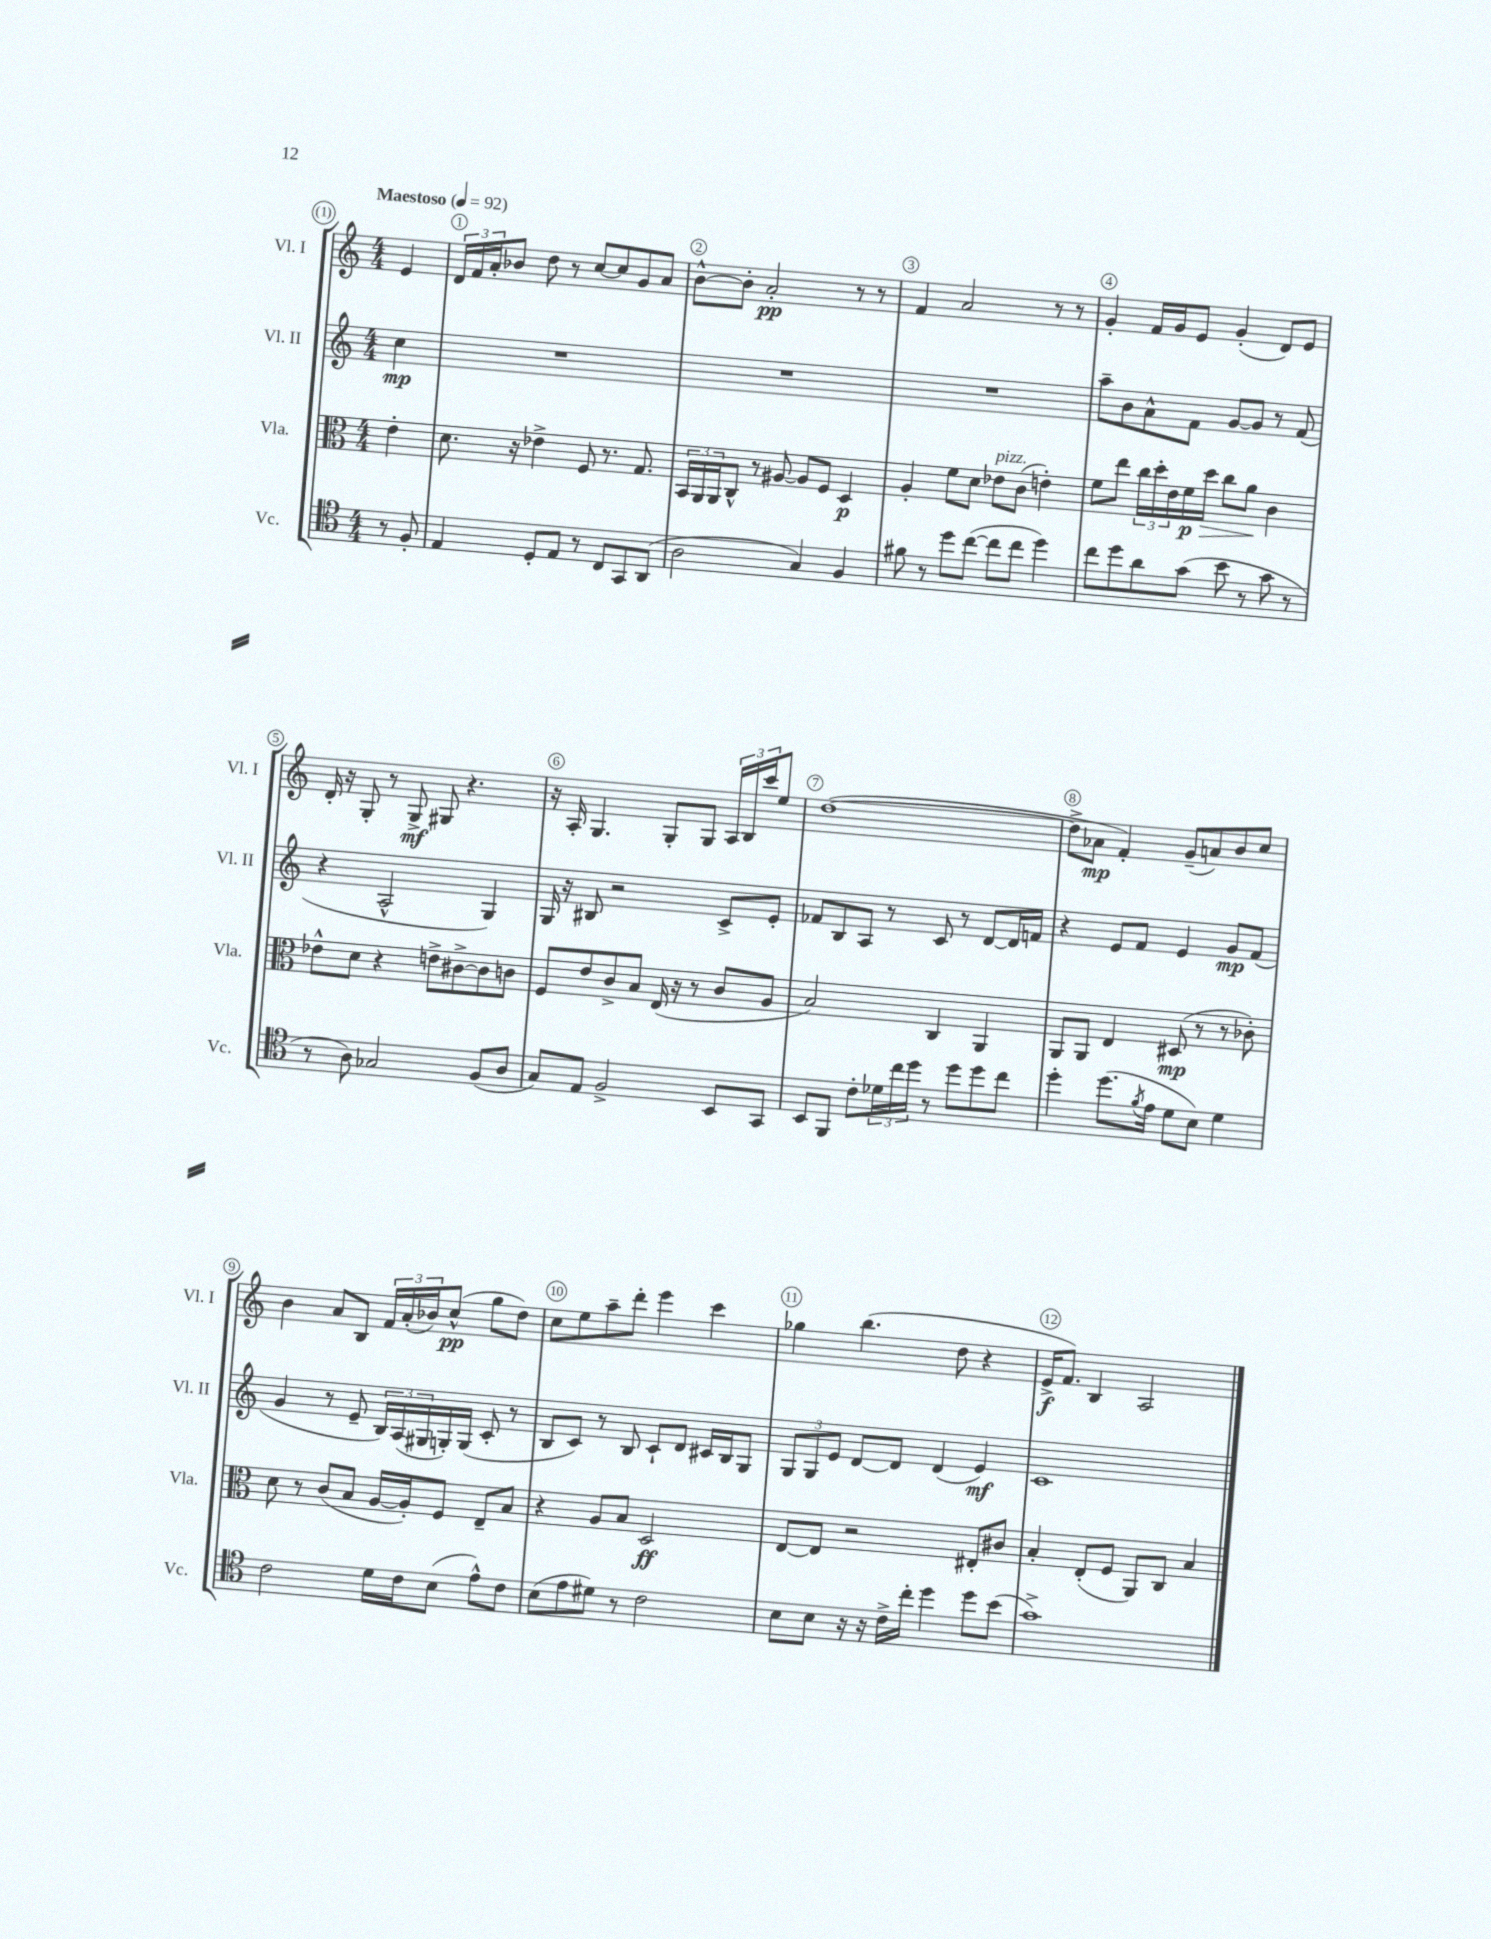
<<
\new StaffGroup <<
\new Staff = "s0" \with { instrumentName = "Vl. I" shortInstrumentName = "Vl. I" } {
    \clef treble \key c \major \numericTimeSignature \time 4/4 \partial 4 \tempo "Maestoso" 4 = 92
    e'4 |
    \tuplet 3/2 { d'16 f'16 a'16-. } bes'8 d''8 r8 c''8~ c''8 g'8 a'8 |
    b'8~-^ b'8-. a'2-.\pp r8 r8 |
    f'4 a'2 r8 r8 |
    g'4-. f'16 g'16 e'8 g'4-.( d'8) e'8 |
    d'16-. r16 g8-. r8 g8->\mf gis8 r4. |
    r16 a16-. g4. g8-. g8 \tuplet 3/2 { a16 b16 c'''16 } e''8 |
    d''1~( |
    d''8-> aes'8\mp f'4-.) g'8--( a'8) b'8 c''8 |
    b'4 a'8 b8 \tuplet 3/2 { f'16 a'16-.( bes'16) } c''8-^\pp( g''8 d''8) |
    c''8 e''8 a''8-- d'''8-. e'''4 c'''4 |
    ges''4 b''4.( d''8 r4 |
    e'16->\f f'8.) b4 a2 \bar "|." |
}
\new Staff = "s1" \with { instrumentName = "Vl. II" shortInstrumentName = "Vl. II" } {
    \clef treble \key c \major \numericTimeSignature \time 4/4 \partial 4
    c''4\mp |
    R1 |
    R1 |
    R1 |
    a''8-- b'8 a'8-^ f'8 g'8~ g'8 r8 f'8( |
    r4 a2-^ g4) |
    g16 r16 bis8 r2 c'8-> e'8-. |
    fes'8 b8 a8 r8 c'8 r8 d'8~ d'16 f'16 |
    r4 e'8 f'8 e'4 g'8\mp f'8( |
    g'4 r8 e'8-- \tuplet 3/2 { b16) a16( gis16 } g16-.) g16( c'8-. r8 |
    b8 c'8) r8 b8 c'8-! d'8 cis'16 b16 g8 |
    \tuplet 3/2 { g8 g8 e'8 } d'8~ d'8 d'4( e'4\mf) |
    c'1 \bar "|." |
}
\new Staff = "s2" \with { instrumentName = "Vla." shortInstrumentName = "Vla." } {
    \clef alto \key c \major \numericTimeSignature \time 4/4 \partial 4
    e'4-. |
    d'8. r16 ees'4-> f8 r8. g8. |
    \tuplet 3/2 { b,16 a,16 a,16 } c8-^ r8 ais8~ ais8 f8 d4\p |
    a4-. f'8 d'8 ees'8^\markup { \italic "pizz." } c'8( e'4-.) |
    f'8 e''8 \tuplet 3/2 { c''16 d''16-. e'16 } f'16\p\> d''16 c''8 a'8\! c'4 |
    ees'8-^ d'8 r4 e'8-> cis'8~-> cis'8 c'8 |
    f8 e'8 c'8-> b8 e16( r16 r8 c'8 a8 |
    b2) c4 a,4 |
    a,8 a,8 e4 dis8\mp( r8 r8 ces'8-.) |
    d'8 r8 c'8( b8 a16~ a16-.) f8 e8-- b8 |
    r4 a8 b8 d2\ff |
    e8~ e8 r2 eis8-. cis'8 |
    b4-. e8-.( f8 a,8) c8 b4 \bar "|." |
}
\new Staff = "s3" \with { instrumentName = "Vc." shortInstrumentName = "Vc." } {
    \clef tenor \key c \major \numericTimeSignature \time 4/4 \partial 4
    r8 f8-. |
    e4 d8-. e8 r8 c8 g,8 a,8( |
    a2 g4) f4 |
    fis'8 r8 d''8 c''8~( c''8 c''8 d''4) |
    c''8 d''8 a'8 g'8( b'8 r8 g'8 r8 |
    r8 a8) ges2 f8( a8 |
    g8) e8 f2-> b,8 g,8 |
    b,8 f,8 c'8-. \tuplet 3/2 { des'16 c''16 d''16 } r8 d''8 d''8 c''8 |
    d''4-. d''8.( \acciaccatura { f'8 } e'16 d'8 b8) d'4 |
    c'2 d'16 c'16 b8( e'8-^) c'8 |
    b8( e'8 dis'8) r8 c'2 |
    b8 b8 r16 r16 c'16-> c''16-. d''4 d''8 b'8( |
    g'1->) \bar "|." |
}
>>
>>
\layout { \context { \Score \override BarNumber.break-visibility = ##(#f #t #t) barNumberVisibility = #all-bar-numbers-visible \override BarNumber.stencil = #(make-stencil-circler 0.1 0.3 ly:text-interface::print) } }
